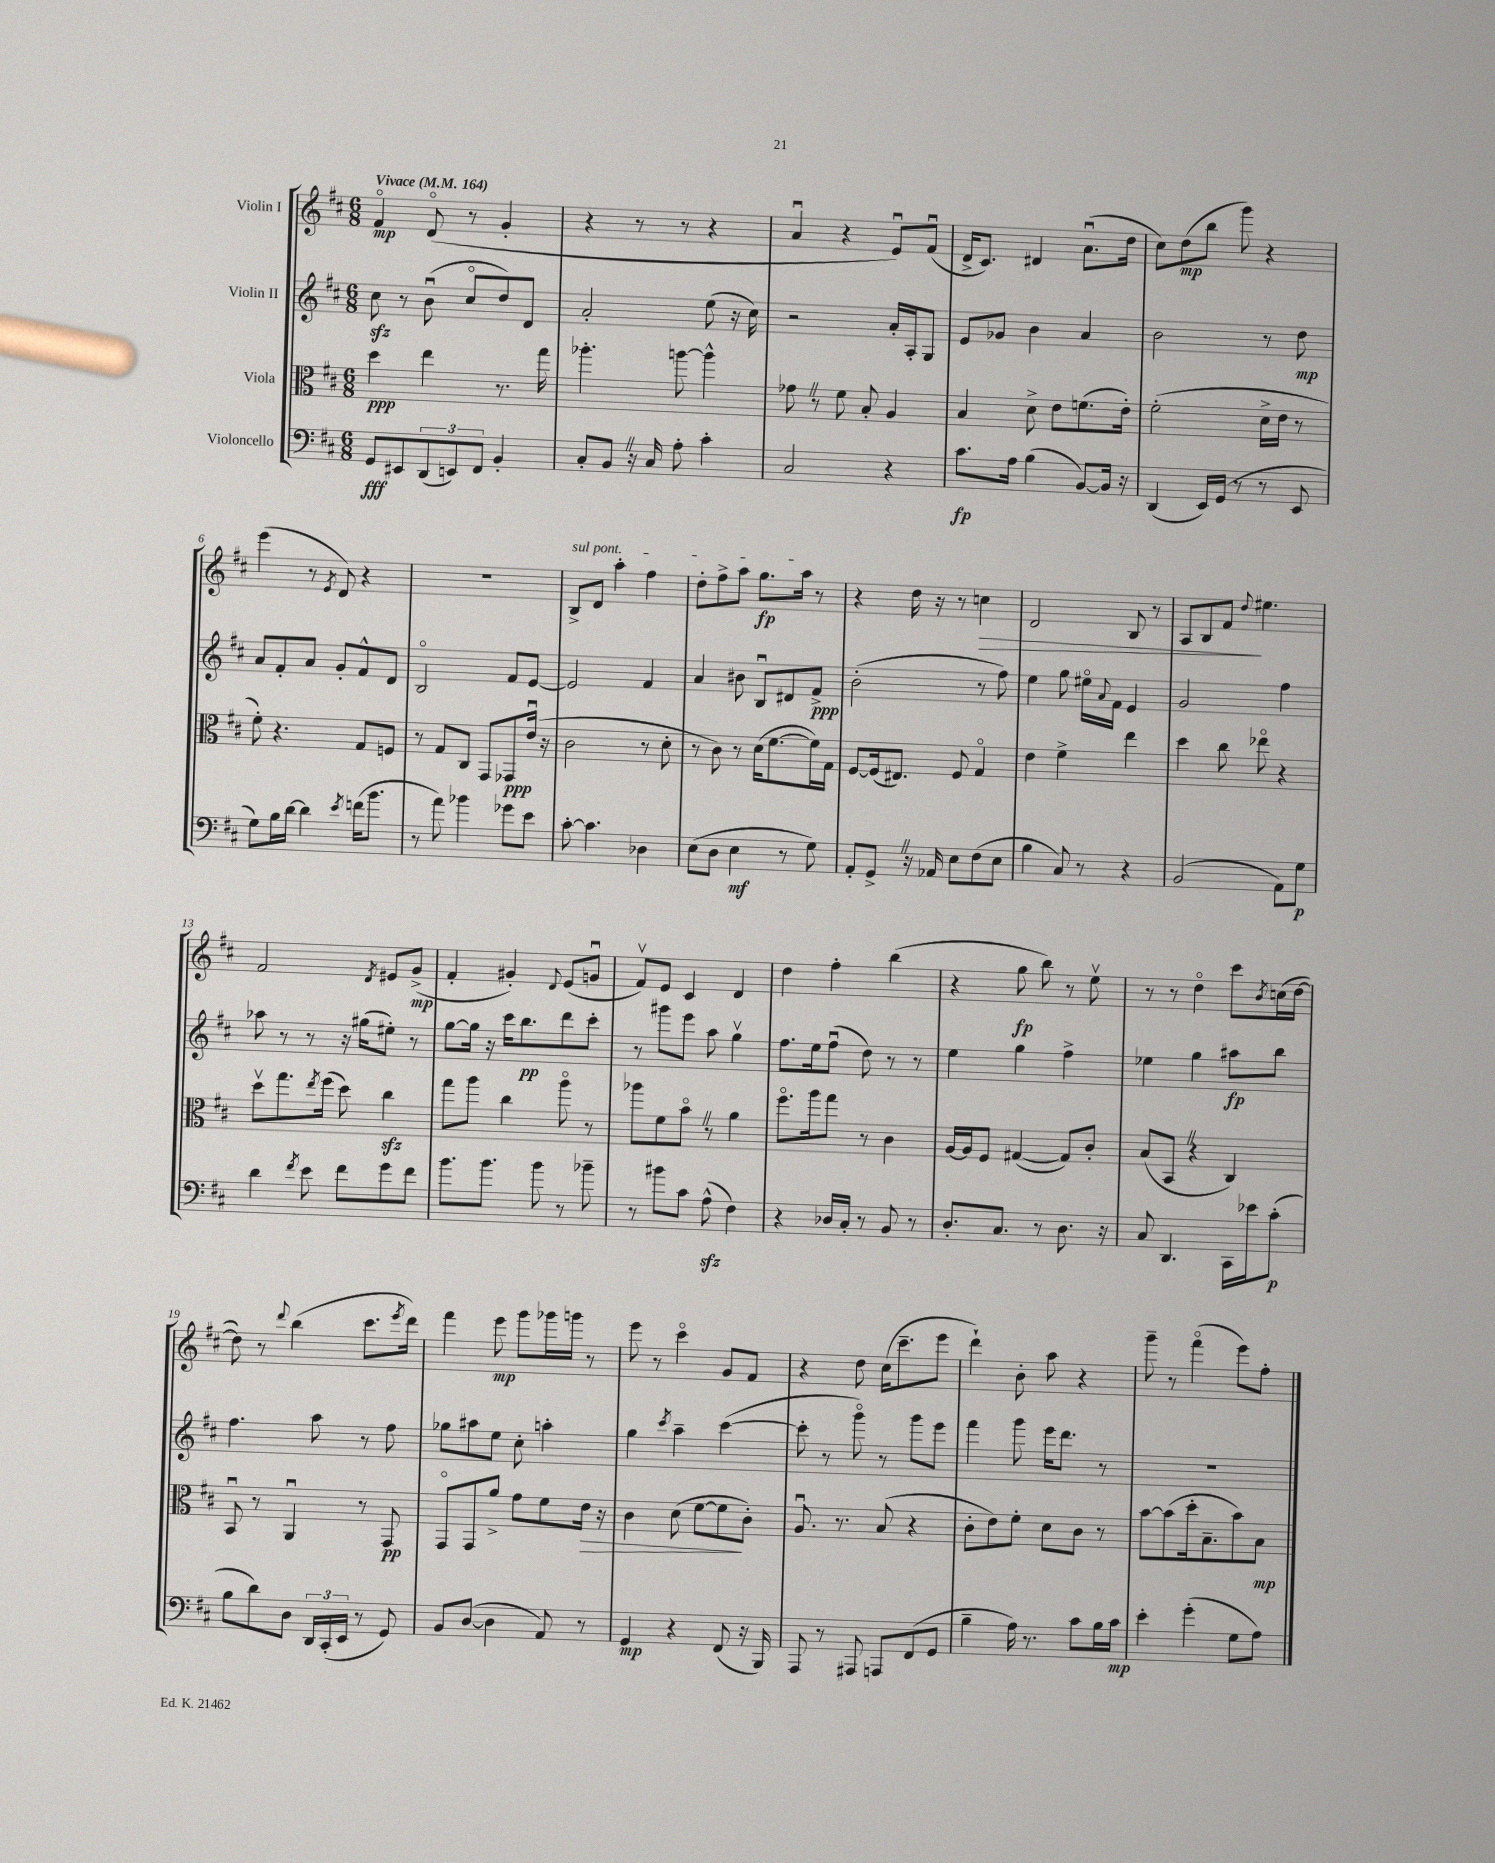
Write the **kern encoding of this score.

**kern	**dynam	**kern	**dynam	**kern	**dynam	**kern	**dynam
*part4	*part4	*part3	*part3	*part2	*part2	*part1	*part1
*staff4	*staff4	*staff3	*staff3	*staff2	*staff2	*staff1	*staff1
*I"Violoncello	*	*I"Viola	*	*I"Violin II	*	*I"Violin I	*
*clefF4	*	*clefC3	*	*clefG2	*	*clefG2	*
*k[f#c#]	*	*k[f#c#]	*	*k[f#c#]	*	*k[f#c#]	*
*M6/8	*	*M6/8	*	*M6/8	*	*M6/8	*
*MM164	*	*MM164	*	*MM164	*	*MM164	*
=1	=1	=1	=1	=1	=1	=1	=1
!	!	!	!	!	!	!LO:TX:a:B:t=Vivace	!
8GG/L	fff	4dd\	ppp	8cc#zz\	.	4f#/	mp
8EE#X/	.	.	.	8r	.	.	.
(12DD/	.	4ee\	.	(8bu\	.	(8d/	.
12EEn/)	.	.	.	.	.	.	.
.	.	.	.	8cc#/L	.	8r	.
12FF#/J	.	.	.	.	.	.	.
4BB'/	.	8.r	.	8dd/)	.	4g'/	.
.	.	.	.	8d/J	.	.	.
.	.	16gg\	.	.	.	.	.
=2	=2	=2	=2	=2	=2	=2	=2
8C#'/L	.	4.aa-X'\	.	2a'/	.	4r	.
8BBZ/J	.	.	.	.	.	.	.
16r	.	.	.	.	.	8r	.
16C#/	.	.	.	.	.	.	.
8A'\	.	[8aan\	.	.	.	8r	.
4c#'\	.	4aa^^\]	.	(8ee\	.	4r	.
.	.	.	.	16r	.	.	.
.	.	.	.	16cc#\)	.	.	.
=3	=3	=3	=3	=3	=3	=3	=3
2C#/	.	8g-XZ\	.	2r	.	4au/	.
.	.	8r	.	.	.	.	.
.	.	8f#\	.	.	.	4r	.
.	.	8B'/	.	.	.	.	.
4r	.	4A/	.	16a'/LL	.	8eu/L)	.
.	.	.	.	16A'/J	.	.	.
.	.	.	.	8G/J	.	(8f#u/J	.
=4	=4	=4	=4	=4	=4	=4	=4
8.c#\L	fp	4B/	.	8e/L	.	16d^/KL	.
.	.	.	.	.	.	8.c#/J)	.
.	.	.	.	8g-X/J	.	.	.
16A\Jk	.	.	.	.	.	.	.
(4B\	.	8d^\	.	4b\	.	4d#X/	.
.	.	8e\L	.	.	.	.	.
[8BB/L)	.	(8.fn\	.	4a/	.	(8.au\L	.
16BB/Jk]	.	.	.	.	.	.	.
16r	.	16e'\Jk)	.	.	.	16dd\Jk	.
=5	=5	=5	=5	=5	=5	=5	=5
(4DD/	.	(2f#'\	.	2b\	.	8cc#\L)	.
.	.	.	.	.	.	(8dd\	mp
16EE/LL)	.	.	.	.	.	8bb\J	.
(16GG/JJ	.	.	.	.	.	.	.
8r	.	.	.	.	.	8ggg\)	.
8r	.	16d^\LL	.	8r	.	4r	.
.	.	16e\JJ	.	.	.	.	.
8EE/	.	8r	.	8dd\	mp	.	.
!!LO:LB:g=z
=6	=6	=6	=6	=6	=6	=6	=6
8G\L)	.	8f#'\)	.	8a/L	.	(4eee\	.
16B\L	.	4.r	.	8f#'/	.	.	.
[16d\JJ	.	.	.	.	.	.	.
4d\]	.	.	.	8a/J	.	8r	.
.	.	.	.	.	.	8qe/	.
.	.	.	.	8g'/L	.	8d/)	.
8qe/	.	.	.	.	.	.	.
(16fn\KL	.	8G/L	.	8f#^^/	.	4r	.
8.b\J	.	.	.	.	.	.	.
.	.	8Fn/J	.	8d/J	.	.	.
=7	=7	=7	=7	=7	=7	=7	=7
8r	.	8r	.	2B/	.	2.r	.
8a\)	.	8G/L	.	.	.	.	.
4b-X\	.	8C#/J	.	.	.	.	.
.	.	8GG/L	.	.	.	.	.
8g-X\L	.	8GG-X/	ppp	8f#/L	.	.	.
8e\J	.	(16eu/Jk	.	[8e/J	.	.	.
.	.	16r	.	.	.	.	.
=8	=8	=8	=8	=8	=8	=8	=8
!	!	!	!	!	!	!LO:TX:a:i:t=sul pont.	!
[8c#'\	.	2c#\	.	2e/]	.	8B^/L	.
4.c#\]	.	.	.	.	.	8d/J	.
.	.	.	.	.	.	4aa'\	.
4D-X\	.	8r	.	4f#/	.	4ff#\	.
.	.	8d'\	.	.	.	.	.
=9	=9	=9	=9	=9	=9	=9	=9
(8E\L	.	8r	.	4a/	.	8dd'\L	.
8D\J	.	8c#\)	.	.	.	8ff#^\	.
4E\	mf	8r	.	8b#X\	.	8aa\J	.
.	.	(16d\KL	.	8Bu/L	.	8.gg\L	fp
.	.	[8.f#\	.	.	.	.	.
8r	.	.	.	8d#X/	.	.	.
.	.	.	.	.	.	16aa\Jk	.
8G\)	.	16f#\L])	.	8f#^/J	ppp	8r	.
.	.	16G\JJ	.	.	.	.	.
=10	=10	=10	=10	=10	=10	=10	=10
8AA'/L	.	[8F#/L	.	(2b'\	.	4r	.
8GG^Z/J	.	(16F#/k]	.	.	.	.	.
.	.	8.E#X/J)	.	.	.	.	.
16r	.	.	.	.	.	16dd\	.
16AA-X/	.	.	.	.	.	16r	.
8E\L	.	8F#/	.	.	.	8r	.
!	!	!	!	!	!	!	!LO:HP:b
(8F#\	.	4G/	.	8r	.	4ccn\	>
8E\J	.	.	.	8ff#\)	.	.	.
=11	=11	=11	=11	=11	=11	=11	=11
4B\	.	4e\	.	4ee\	.	2d/	.
8C#/)	.	4f#^\	.	8gg\	.	.	.
8r	.	.	.	16ee#X\LL	.	.	.
.	.	.	.	8qqa/	.	.	.
.	.	.	.	16f#\JJ	.	.	.
4r	.	4ee\	.	4e/	.	8B/	.
.	.	.	.	.	.	8r	.
=12	=12	=12	=12	=12	=12	=12	=12
(2BB/	.	4dd\	.	2g/	.	8A/L	.
.	.	.	.	.	.	8B/	.
.	.	8cc#\	.	.	.	8f#/J	.
.	.	.	.	.	.	8qqdd/	.
.	.	8ee-X\	.	.	.	4.ee#X\	]
8AA\L)	.	4r	.	4ff#\	.	.	.
8G\J	p	.	.	.	.	.	.
!!LO:LB:g=z
=13	=13	=13	=13	=13	=13	=13	=13
4d\	.	8ddv\L	.	8aa-X\	.	2f#/	.
.	.	8.gg\	.	8r	.	.	.
8qf#/	.	.	.	.	.	.	.
8e\	.	.	.	8r	.	.	.
.	.	8qee/	.	.	.	.	.
.	.	(16ff#\Jk	.	.	.	.	.
8f#\L	.	8dd\)	.	16r	.	.	.
.	.	.	.	(16gg#X\KL	.	.	.
.	.	.	.	.	.	8qd/	.
8g\	.	4cc#zz\	.	8ee#X'\J)	.	8e#X/L	.
8f#\J	.	.	.	8r	.	(8g^/J	mp
=14	=14	=14	=14	=14	=14	=14	=14
8.b\L	.	8gg\L	.	[8gg\L	.	4f#'/	.
.	.	8aa\J	.	16gg\Jk]	.	.	.
8.b\J	.	.	.	16r	.	.	.
.	.	4cc#\	.	16ccc#\KL	.	4g#X'/)	.
.	.	.	.	8.bb\	pp	.	.
8b\	.	.	.	.	.	.	.
.	.	.	.	.	.	8qqd/	.
8r	.	8aa\	.	8ddd\	.	(8e/L	.
8b-X~\	.	8r	.	8ccc#'\J	.	8gnu/J	.
=15	=15	=15	=15	=15	=15	=15	=15
8r	.	8aa-X\L	.	8r	.	8f#v/L)	.
8b#X\L	.	8f#\	.	8ggg#X\L	.	8e/J	.
8c#\J	.	8bZ\J	.	8eee\J	.	4c#/	.
(8Azz^^\	.	8r	.	8aa\	.	.	.
4F#\)	.	4a\	.	4ggv\	.	4d/	.
=16	=16	=16	=16	=16	=16	=16	=16
4r	.	8.ff#\L	.	8.ff#\L	.	4dd\	.
.	.	16aa\k	.	16ee\k	.	.	.
16D-X/LL	.	8gg\J	.	(8ff#u\J	.	4ff#'\	.
16C#'/JJ	.	.	.	.	.	.	.
8r	.	8r	.	8dd\)	.	.	.
8BB/	.	4c#\	.	8r	.	(4bb\	.
8r	.	.	.	8r	.	.	.
=17	=17	=17	=17	=17	=17	=17	=17
8.D'/L	.	[16A/LL	.	4ee\	.	4r	.
.	.	16A/J]	.	.	.	.	.
.	.	8F#/J	.	.	.	.	.
8.C#/J	.	.	.	.	.	.	.
.	.	([4G#X/	.	4gg\	.	8gg\	fp
8r	.	.	.	.	.	8bb\)	.
8.D\	.	8G#/L])	.	4ff#^\	.	8r	.
.	.	8c#'/J	.	.	.	8eev\	.
16r	.	.	.	.	.	.	.
=18	=18	=18	=18	=18	=18	=18	=18
8C#/	.	(8B/L	.	4ee-X\	.	8r	.
4.DD/	.	8BBZ/J	.	.	.	8r	.
.	.	4r	.	4gg\	.	4dd\	.
16CC#\LL	.	4C#/)	.	8aa#X\L	fp	8ccc#\L	.
16e-X\J	.	.	.	.	.	.	.
.	.	.	.	.	.	8qb/	.
(8c#'\J	p	.	.	8bb\J	.	(16ccn\L	.
.	.	.	.	.	.	[16dd\JJ	.
!!LO:LB:g=z
=19	=19	=19	=19	=19	=19	=19	=19
8B\L	.	8BBu/	.	4.ff#\	.	8dd\])	.
8d\)	.	8r	.	.	.	8r	.
.	.	.	.	.	.	8qqddd/	.
8D\J	.	4AAu/	.	.	.	(4bb\	.
24DD/LL	.	.	.	8aa\	.	.	.
(24CC#'/	.	.	.	.	.	.	.
24EE/JJ	.	.	.	.	.	.	.
8r	.	8r	.	8r	.	8.ccc#\L	.
8GG/)	.	8GG/	pp	8ff#\	.	.	.
.	.	.	.	.	.	8qeee/	.
.	.	.	.	.	.	16ddd\Jk)	.
=20	=20	=20	=20	=20	=20	=20	=20
8BB/L	.	8GG/L	.	8gg-X\L	.	4fff#\	.
([8D/J	.	8GG/	.	8aa#X\	.	.	.
4D\]	.	8a^/J	.	8ee\J	.	8eee\	mp
.	.	8g\L	.	8cc#'\	.	8ggg\L	.
8AA/)	.	8f#\	.	4aan'\	.	16ggg-X\L	.
.	.	.	.	.	.	16gggn\JJ	.
!	!	!	!LO:HP:b	!	!	!	!
8r	.	16e\Jk	>	.	.	8r	.
.	.	16r	.	.	.	.	.
=21	=21	=21	=21	=21	=21	=21	=21
4GG/	mp	4c#\	.	4gg\	.	8eee\	.
.	.	.	.	.	.	8r	.
.	.	.	.	8qccc#/	.	.	.
4r	.	(8d\	.	4aa~\	.	4ccc#\	.
.	.	[8f#\L	.	.	.	.	.
(8FF#/	.	8f#\]	.	([4ccc#\	.	8g/L	.
16r	.	8c#'\J)	]	.	.	8f#/J	.
16BBB/)	.	.	.	.	.	.	.
=22	=22	=22	=22	=22	=22	=22	=22
8AAA/	.	8.Au/	.	8ccc#'\]	.	4r	.
8r	.	.	.	8r	.	.	.
.	.	8.r	.	.	.	.	.
8AAA#X/	.	.	.	8ggg\)	.	8dd\	.
8AAAn/L	.	(8B/	.	8r	.	(16cc#\KL	.
.	.	.	.	.	.	8.ccc#~\	.
(8FF#/	.	4r	.	8ggg\L	.	.	.
8GG/J	.	.	.	8eee\J	.	8eee\J	.
=23	=23	=23	=23	=23	=23	=23	=23
4B~\	.	8c#'\L	.	4fff#\	.	4ddd`\)	.
.	.	8e\)	.	.	.	.	.
16A\)	.	8f#'\J	.	8ggg\	.	8b'\	.
8.r	.	.	.	.	.	.	.
.	.	8d\L	.	16eee\KL	.	8aa\	.
.	.	.	.	8.ddd\J	.	.	.
8c#\L	.	8c#\J	.	.	.	4r	.
16B\L	.	8r	.	8r	.	.	.
16c#\JJ	mp	.	.	.	.	.	.
=24	=24	=24	=24	=24	=24	=24	=24
4e'\	.	[8b\L	.	2.r	.	8ggg~\	.
.	.	(8b\]	.	.	.	8r	.
(4g'\	.	16dd'\k	.	.	.	(4fff#\	.
.	.	8.B~\	.	.	.	.	.
8G\L	.	8b\)	.	.	.	8eee\L)	.
8A\J)	.	8B\J	mp	.	.	8ff#'\J	.
==	==	==	==	==	==	==	==
*-	*-	*-	*-	*-	*-	*-	*-
